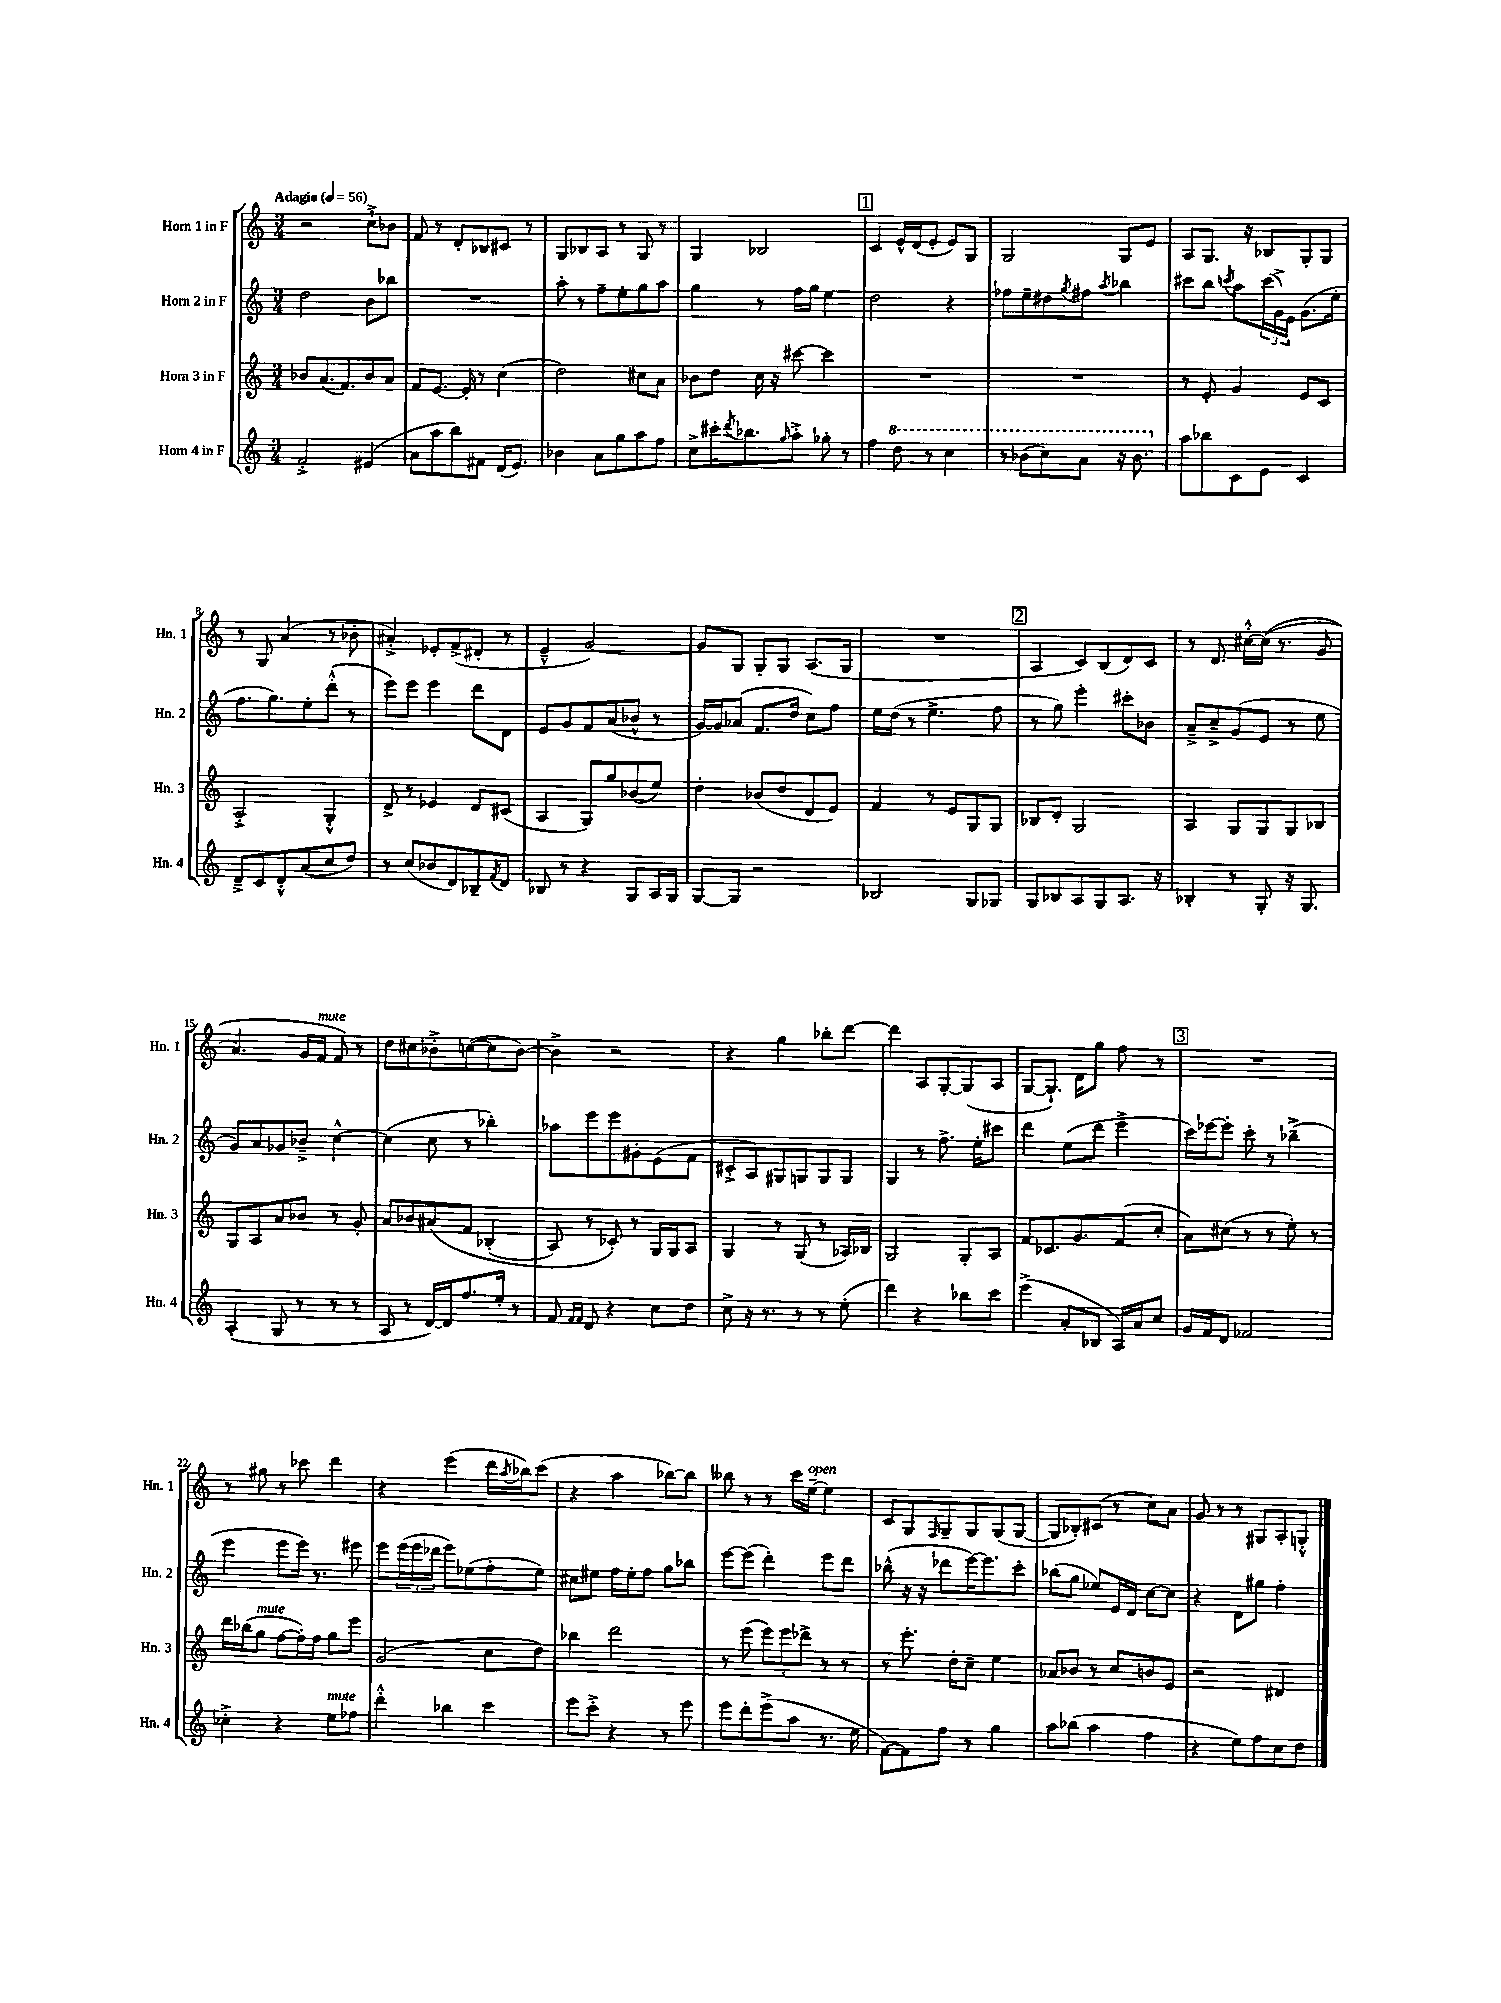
<<
\new StaffGroup <<
\new Staff = "s0" \with { instrumentName = "Horn 1 in F" shortInstrumentName = "Hn. 1" } {
    \clef treble \key c \major \numericTimeSignature \time 3/4 \tempo "Adagio" 4 = 56
    r2 c''8-!-> bes'8 |
    f'8 r8 d'8-. bes8 cis'8 r8 |
    g8 bes8 a8 r8 g8 r8 |
    g4 bes2 |
    \mark \markup { \box "1" } c'4 e'16-^ d'16( e'8-. e'8) g8 |
    g2 g8 e'8 |
    a8 g8. r16 bes8 g8-. g8 |
    r8 g8 a'4( r8 bes'8-. |
    ais'4-.->) ees'8-. f'8->( dis'8-. r8 |
    e'4---^ g'2~) |
    g'8 g8 g8-. g8 a8.( g16 |
    R2. |
    \mark \markup { \box "2" } a4 c'8) b8( d'8) c'8 |
    r8 d'8. cis''16~-.-^ cis''16(\( r8. g'8 |
    a'4.) g'16 f'16^\markup { \italic "mute" } f'8\) r8 |
    d''8 cis''8 bes'8-.-> c''8~( c''8 bes'8~) |
    bes'4-> r2 |
    r4 g''4 bes''8-. d'''8~ |
    d'''4 a8 g8~-. g8( a8 |
    g8~ g8.-!) d'16 g''8 f''8 r8 |
    \mark \markup { \box "3" } R2. |
    r8 gis''8 r8 ces'''8 d'''4 |
    r4 e'''4( d'''16 \acciaccatura { a''8 } bes''16) c'''8( |
    r4 a''4 bes''8~) bes''8 |
    beses''8 r8 r8 c'''16 e''16~--^\markup { \italic "open" } e''4 |
    c'8 g8 \grace { f16 } g8-- g8 g8( g8~ |
    g8 bes8-.) cis'8( r8 c''8) a'8 |
    g'8 r8 r8 gis8 a8-. g8-.-^ \bar "|." |
}
\new Staff = "s1" \with { instrumentName = "Horn 2 in F" shortInstrumentName = "Hn. 2" } {
    \clef treble \key c \major \numericTimeSignature \time 3/4
    d''2 b'8 bes''8 |
    R2. |
    a''8-. r8 f''8-- e''8-. g''8 a''8 |
    g''4 r8 f''16 g''16 e''4 |
    \mark \markup { \box "1" } d''2 r4 |
    fes''8 e''8-- dis''8 \acciaccatura { g''8 } fis''8 \acciaccatura { a''8 } bes''4 |
    cis'''8 b''8 \acciaccatura { c'''8 } a''8 \tuplet 3/2 { c'''16( g'16->) e'16 } g'8.( e''16-. |
    f''8. g''8.) e''8-. d'''8-.-^( r8 |
    e'''8) e'''8 e'''4 d'''8 d'8 |
    e'8 g'8 f'8 a'8( bes'8-^ r8 |
    g'16~) g'16 aes'8( f'8. d''16 c''8) f''8 |
    e''16 d''16( r8 e''4.-> f''8 |
    \mark \markup { \box "2" } r8 g''8) e'''4-. cis'''8-. bes'8 |
    a'8---> c''8---> g'8( e'8 r8 e''8 |
    g'8) a'8 ges'8 bes'8---> c''4~-^ |
    c''4( c''8 r8 bes''4-.) |
    aes''8 e'''8 e'''8 gis'8-. e'8( f'8 |
    cis'8-.-> a8) gis8 g8 g8 g8 |
    g4 r8 f''8.-> e''16-. cis'''8 |
    d'''4 e''8( d'''8 e'''4-> |
    \mark \markup { \box "3" } c'''16) ees'''16~ ees'''8-. c'''8-. r8 bes''4--->( |
    e'''4 e'''8 e'''16) r8. eis'''8 |
    e'''8 \tuplet 3/2 { e'''16( e'''16 des'''16 } e'''8) ees''8( f''8-. ees''8) |
    cis''8 eis''8 f''16 eis''16-. f''8 g''8 bes''8 |
    e'''8~ e'''8( d'''4-.) e'''8 d'''8 |
    bes''8-^( r16 r16 des'''8 e'''16~) e'''8. c'''8-. |
    bes''8( g''8 ees''8) e'16 d'16 c''8~ c''8 |
    r4 d'8 gis''8 f''4-. \bar "|." |
}
\new Staff = "s2" \with { instrumentName = "Horn 3 in F" shortInstrumentName = "Hn. 3" } {
    \clef treble \key c \major \numericTimeSignature \time 3/4
    bes'8 a'8.( f'8.) bes'8 a'8 |
    f'8 e'8.~ e'16-. r8 c''4( |
    d''2) cis''8 a'8 |
    bes'8 d''8 c''16 r16 cis'''8~ cis'''4 |
    \mark \markup { \box "1" } R2. |
    R2. |
    r8 e'8-. g'4 e'8 c'8 |
    a2-.-> g4-.-^ |
    d'8-> r8 ees'4 d'8 cis'8( |
    a4 g8) g''8 bes'8( e''8) |
    d''4-. bes'8( d''8 d'8 e'8) |
    f'4 r8 e'8 g8 g8 |
    \mark \markup { \box "2" } bes8 d'8-. g2 |
    a4 g8 g8 g8 bes8 |
    g8 a8 a'8 bes'8 r8 g'8-. |
    a'8 bes'8 ais'8\( f'8 bes4-.( |
    a8) r8 ces'8-.\) r8 g16 g16 a8 |
    g4 r8 g8( r8 aes16) bes16 |
    g2 g8-. a8 |
    f'8 ces'8. g'8. f'8( c''8-. |
    \mark \markup { \box "3" } a'8) cis''8( r8 r8 e''8-.) r8 |
    d'''16 bes''16( g''8^\markup { \italic "mute" } f''8~ f''16-.) f''16 g''8 e'''8 |
    g'2( c''8 d''8) |
    bes''4 d'''2 |
    r8 e'''8( \tuplet 3/2 { e'''8) e'''8 des'''8-> } r8 r8 |
    r8 e'''8.-. d''16-. c''8-- e''4 |
    aes'8 bes'8 r8 c''8 b'8 e'8 |
    r2 dis'4 \bar "|." |
}
\new Staff = "s3" \with { instrumentName = "Horn 4 in F" shortInstrumentName = "Hn. 4" } {
    \clef treble \key c \major \numericTimeSignature \time 3/4
    f'2-.-> eis'4( |
    a'8 a''8 b''8) fis'8 d'16( e'8.) |
    bes'4 a'8 g''8 a''8 f''8 |
    c''8-> cis'''16-. \acciaccatura { d'''8 } bes''8. \grace { g''16 } a''8-.-> ges''8-. r8 |
    \mark \markup { \box "1" } f''4 \ottava #1 d'''8 r8 c'''4 |
    r8 bes''8( c'''8) a''8 r16 bes''8. \ottava #0 |
    a''8 bes''8 c'8 e'8 c'4 |
    d'8---> c'8 d'8-.-^ a'8( c''8 d''8) |
    r8 c''8( bes'8 d'8) bes8-- \acciaccatura { f'8 } d'8 |
    bes8 r8 r4 g8 a16 g16 |
    g8~ g8 r2 |
    bes2 g8 ges8 |
    \mark \markup { \box "2" } g8 bes8 a8 g8 a8. r16 |
    bes4-. r8 g8-. r16 g8. |
    a4-.( g8 r8 r8 r8 |
    a8 r8 d'16~) d'16 f''8. e''16-. r8 |
    f'8 \grace { f'16 f'16 } d'8 r4 c''8 d''8 |
    c''8-> r16 r8. r8 r8 e''8-.( |
    d'''4) r4 bes''8 c'''8 |
    e'''4->( a'8-. bes8 a16) a'16 c''8 |
    \mark \markup { \box "3" } g'16 f'16 d'8 fes'2 |
    ces''4-.-> r4 e''8^\markup { \italic "mute" } fes''8 |
    d'''4-.-^ bes''4 c'''4 |
    e'''8 c'''8-.-> r4 r8 e'''8 |
    e'''8 d'''8-. e'''8->( a''8 r8. e''16 |
    f'8~) f'8 f''8 r8 g''4 |
    a''8 bes''8( a''4 f''4 |
    r4 e''8) f''8 c''8 d''8 \bar "|." |
}
>>
>>
